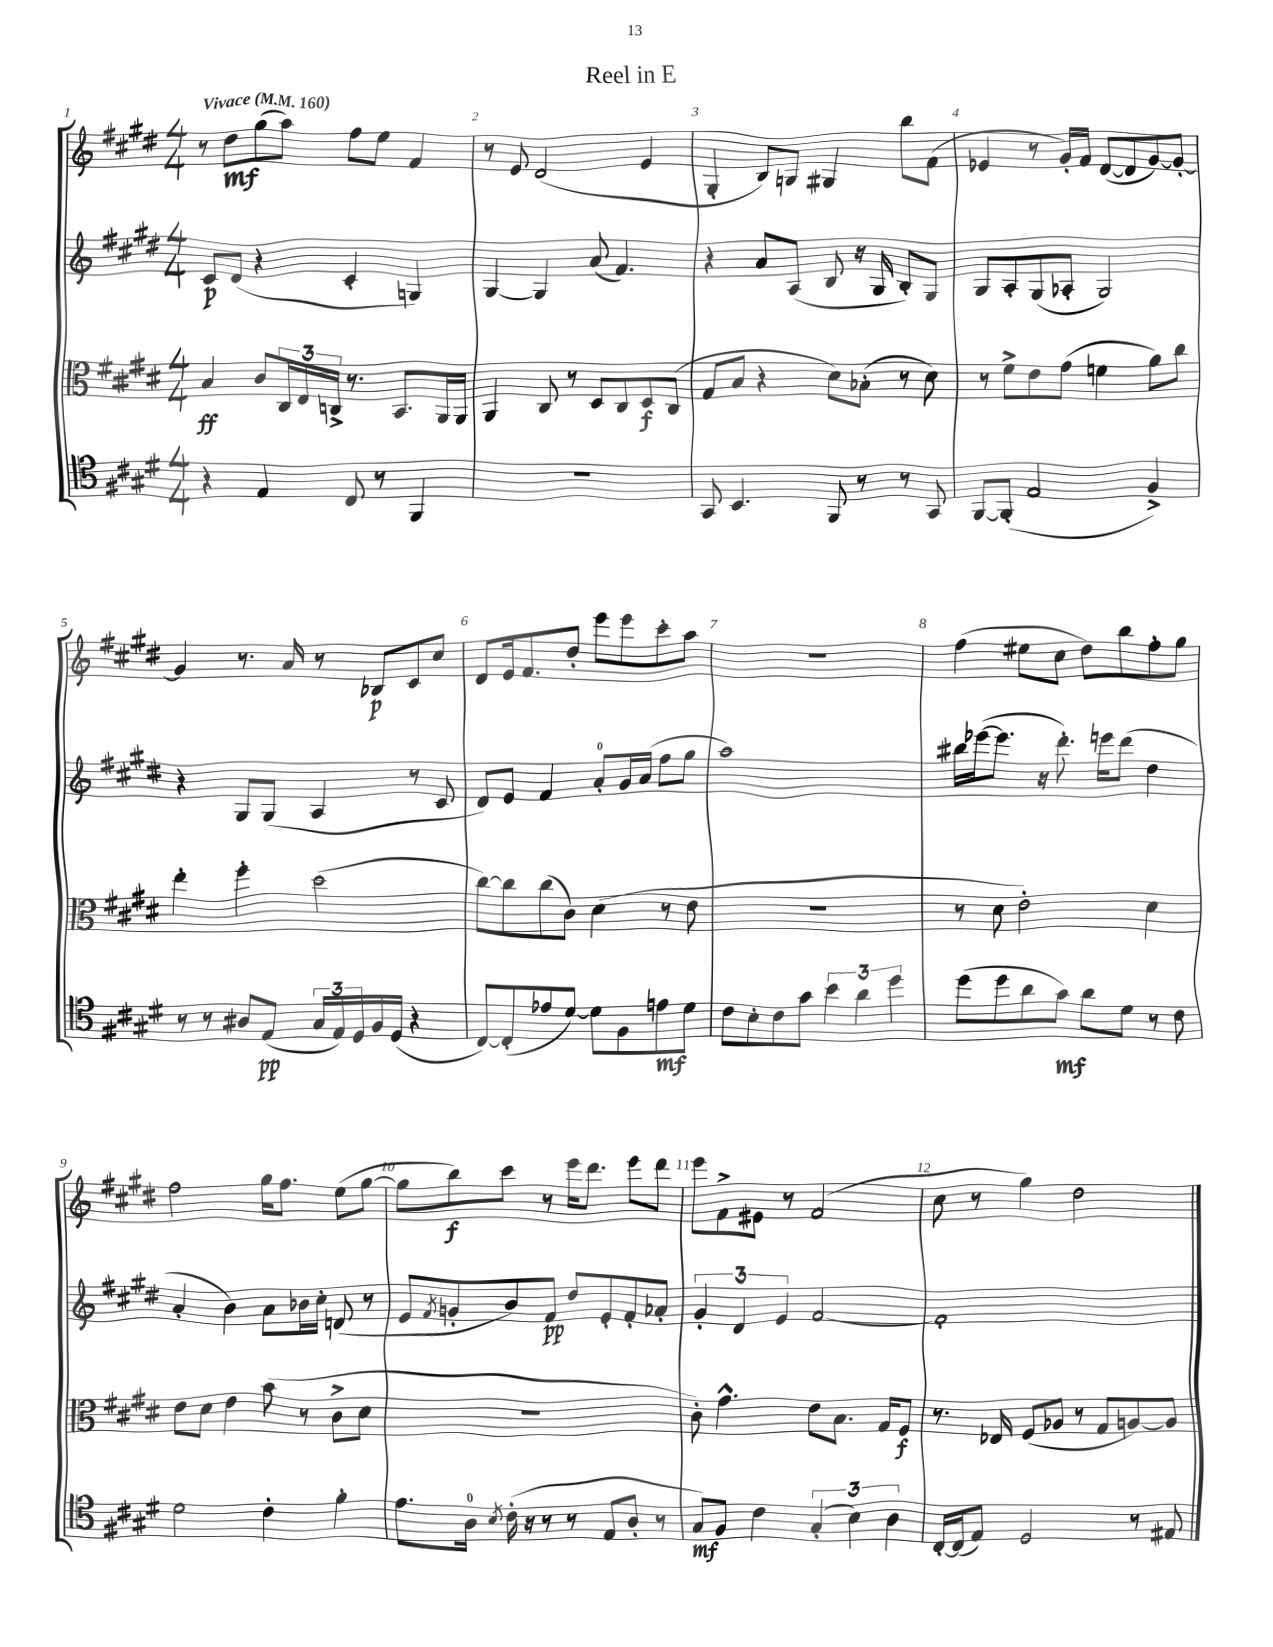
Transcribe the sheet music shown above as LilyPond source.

\header { title = "Reel in E" }
<<
\new StaffGroup <<
\new Staff = "s0" {
    \clef treble \key e \major \numericTimeSignature \time 4/4 \tempo "Vivace" 4 = 160
    r8 dis''8\mf gis''8( a''8) fis''8 e''8 fis'4 |
    r8 e'8 dis'2( e'4 |
    gis4-. b8) g8 gis4 b''8 fis'8( |
    ees'4 r8 gis'16-.) fis'16 dis'8~( dis'8 gis'8~) gis'8~-. |
    gis'4 r8. a'16 r8 bes8\p cis'8 cis''8 |
    dis'8 e'16 fis'8. dis''8-. e'''8 e'''8 cis'''8-. a''8 |
    R1 |
    fis''4( eis''8 cis''8 dis''8) b''8 fis''8-. gis''8 |
    fis''2 gis''16 fis''8. e''8( gis''8~ |
    gis''8 b''8\f) cis'''8 r8 e'''16 dis'''8. e'''8 dis'''8 |
    e'''8 fis'8-> eis'8 r8 fis'2( |
    cis''8 r8 gis''4) dis''2 \bar "|." |
}
\new Staff = "s1" {
    \clef treble \key e \major \numericTimeSignature \time 4/4
    cis'8\p dis'8( r4 cis'4-. g4) |
    gis4~ gis4 a'8( fis'4.) |
    r4 a'8 a8( b8 r16 gis16 b8-.) gis8 |
    gis8 a8-. gis8( aes8-. gis2) |
    r4 gis8 gis8( a4 r8 cis'8 |
    dis'8) e'8 fis'4 a'8-0-. gis'16 a'16( fis''8 gis''8 |
    a''1) |
    bis''16 ees'''16~( ees'''8. r16 dis'''8.-.) e'''16 dis'''8( dis''4 |
    a'4-. b'4) a'8 bes'16 cis''16-. d'8( r8 |
    e'8 \acciaccatura { fis'8 } g'8-. b'8) fis'8\pp dis''8 e'8-. fis'8-. aes'8-. |
    \tuplet 3/2 { gis'4-. dis'4 e'4 } fis'2~ |
    fis'1-. \bar "|." |
}
\new Staff = "s2" {
    \clef alto \key e \major \numericTimeSignature \time 4/4
    b4\ff cis'8 \tuplet 3/2 { cis16 e16 c16-> } r8. b,8. a,16 a,16 |
    a,4 cis8 r8 dis8 cis8 dis8\f cis8( |
    gis8 b8 r4 dis'8) bes8-.( r8 dis'8) |
    r8 fis'8-> e'8 gis'8( f'4 a'8) cis''8 |
    e''4-. fis''4-. dis''2( |
    cis''8~) cis''8 cis''8( cis'8) dis'4( r8 e'8 |
    r1 |
    r8 dis'8 e'2-.) dis'4 |
    e'8 dis'8 e'4 b'8( r8 cis'8-> dis'8 |
    r1 |
    cis'8-.) gis'4.-^ e'8 b8. gis16 fis8\f |
    r8. ees16 fis8( aes8 r8 gis8 a8~) a8 \bar "|." |
}
\new Staff = "s3" {
    \clef tenor \key e \major \numericTimeSignature \time 4/4
    r4 e4 cis8 r8 fis,4 |
    R1 |
    gis,8 b,4. fis,8 r8 r8 gis,8 |
    fis,8~ fis,8-.( e2 fis4->) |
    r8 r8 ais8 e8\pp( \tuplet 3/2 { gis16 e16) dis16 } fis16 dis16( r4 |
    cis8~) cis8-.( ees'8 dis'8~) dis'8 fis8 e'8\mf dis'8 |
    cis'8 b8-. cis'8 gis'8 \tuplet 3/2 { b'4 a'4 dis''4 } |
    dis''8( dis''8 a'8 gis'8\mf) a'8 dis'8 r8 cis'8 |
    dis'2 cis'4-. fis'4-. |
    e'8. a16-0 \acciaccatura { b8 } cis'16-.( r16 r8 r8 e8 a8-. r8 |
    gis8\mf) fis8 cis'4 \tuplet 3/2 { gis4-.( b4) a4 } |
    cis16~-. cis16( e8) dis2 r8 eis8 \bar "|." |
}
>>
>>
\layout { \context { \Score \override BarNumber.break-visibility = ##(#f #t #t) barNumberVisibility = #all-bar-numbers-visible } }
